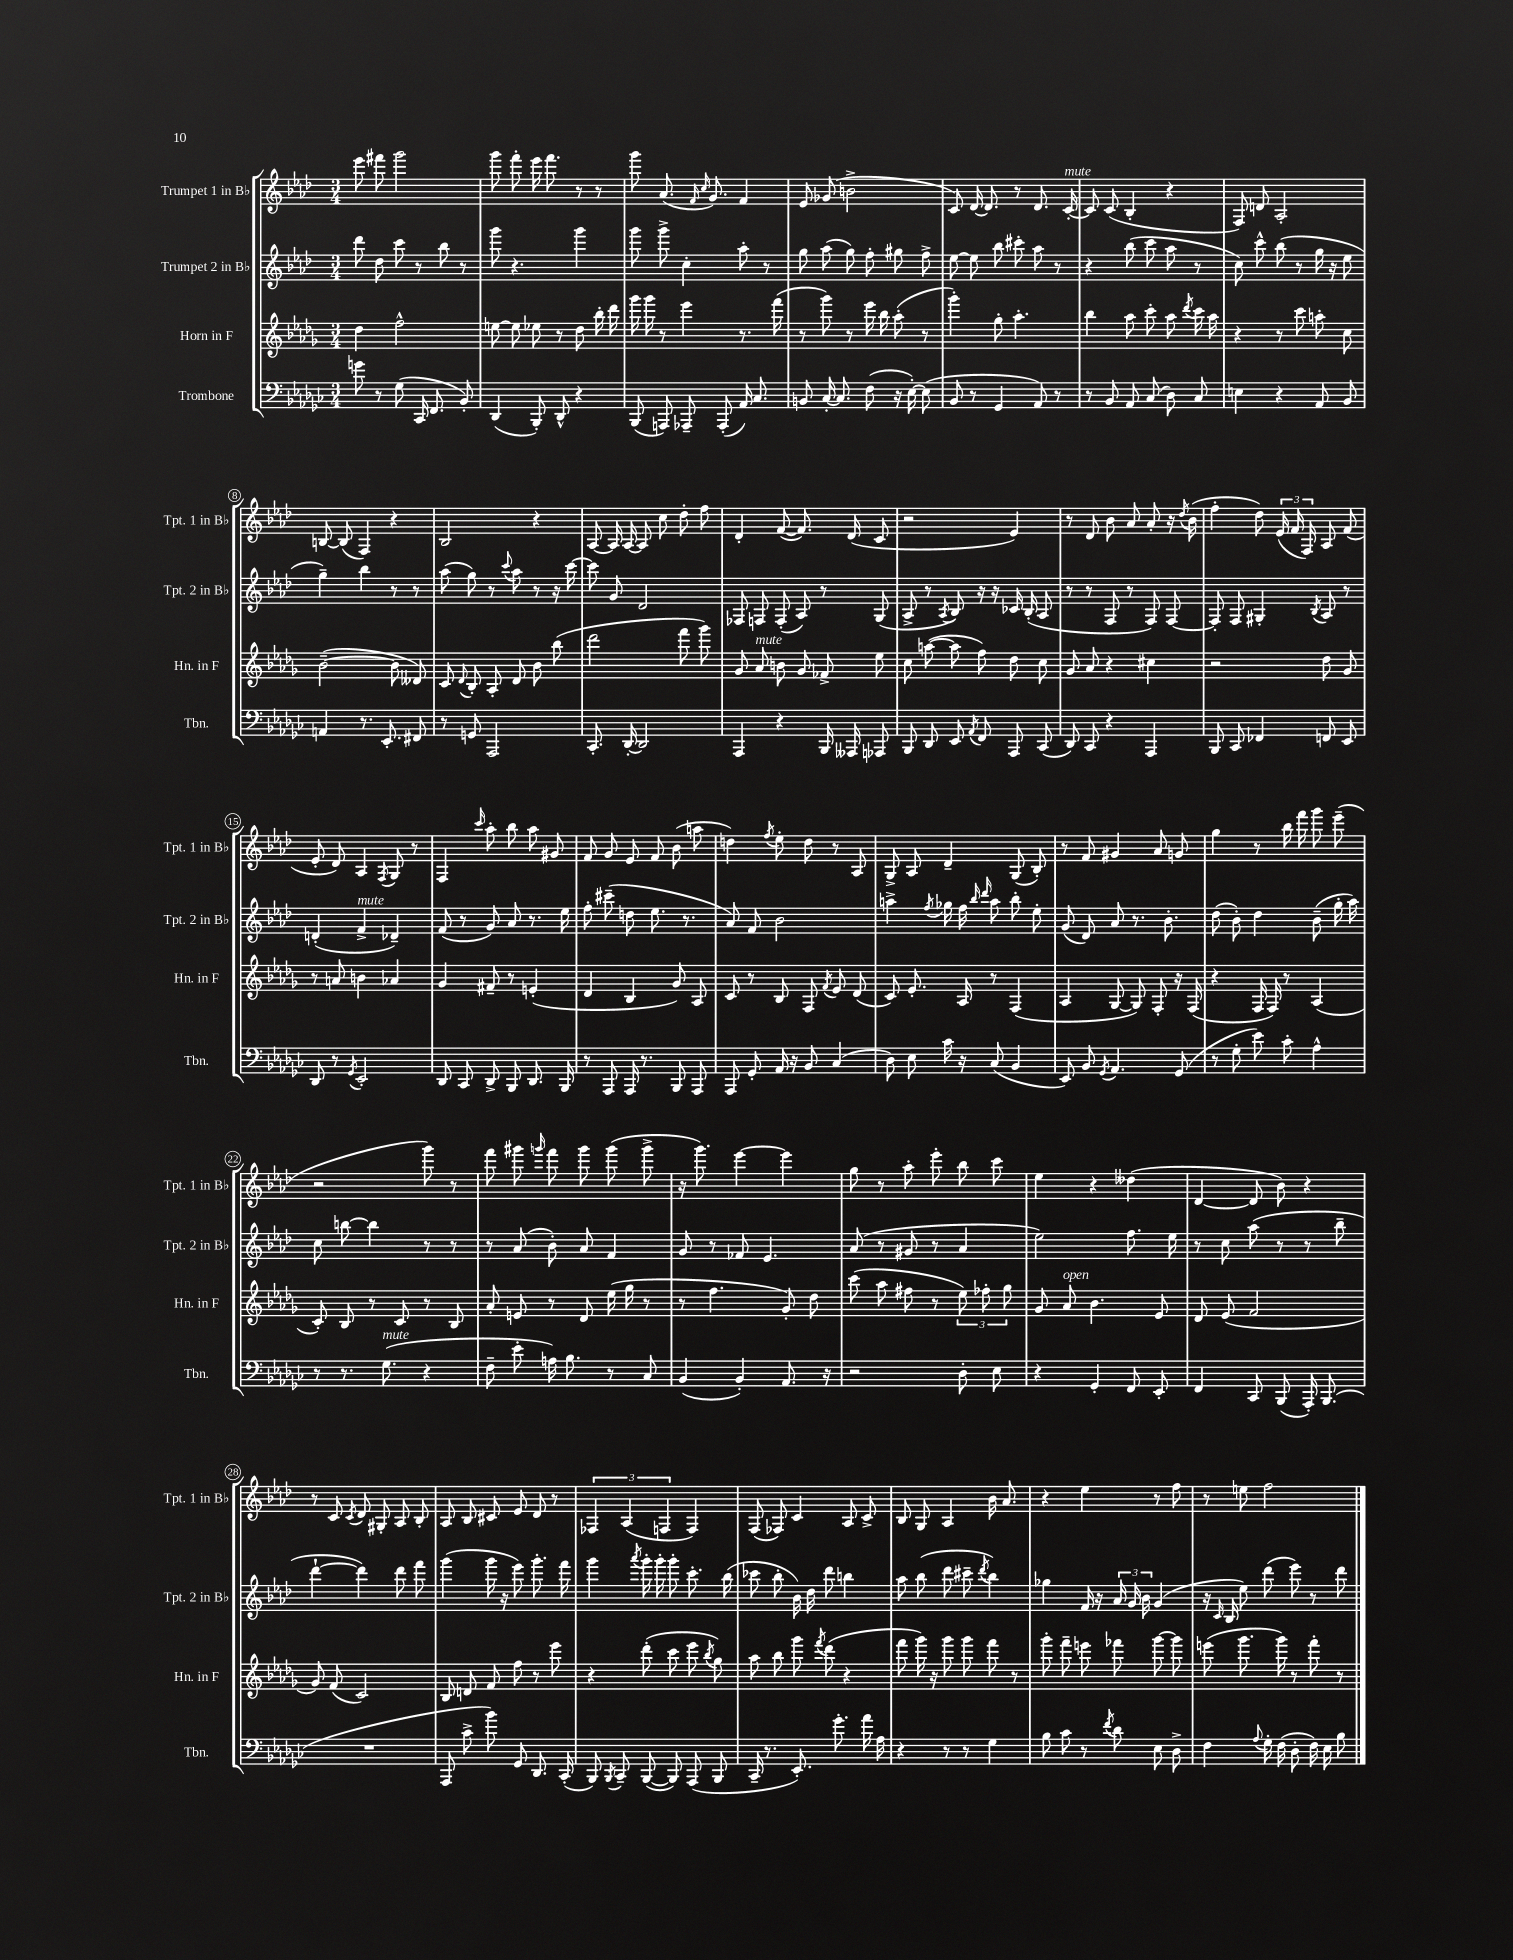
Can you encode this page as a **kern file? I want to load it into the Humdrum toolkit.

**kern	**kern	**kern	**kern
*staff4	*staff3	*staff2	*staff1
*clefF4	*clefG2	*clefG2	*clefG2
*k[b-e-a-d-g-c-]	*k[b-e-a-d-g-]	*k[b-e-a-d-]	*k[b-e-a-d-]
*M3/4	*M3/4	*M3/4	*M3/4
8g\	4dd-\	8ddd-\	8eee-\
8r	.	8dd-\	8fff#\
(8G-\	2ff^^\	8ccc\	2ggg\
16CC-/	.	8r	.
8.FF/	.	.	.
.	.	8bb-\	.
8BB-'/)	.	8r	.
=	=	=	=
(4DD-/	[8ee\	8ggg\	8ggg\
.	8ee\]	4.r	8fff'\
8BBB-'/)	8ee-\	.	16eee-\
.	.	.	8.fff\
8DD-^^/	8r	.	.
4r	8dd-\	4ggg\	8r
.	16bb-'\	.	8r
.	16ddd-\	.	.
=	=	=	=
(8BBB-/	16ggg-\	8ggg\	8ggg\
.	16ggg-\	.	.
8AAA/)	8r	8ggg^\	(8.a-/
8AAA-~/	4eee-\	4cc'\	.
.	.	.	16qqf/
.	.	.	16qqcc/
.	.	.	8.g/)
(8AAA-'/	.	.	.
16AA-/)	8.r	8aa-'\	4f/
8.C-/	.	.	.
.	.	8r	.
.	(16fff\	.	.
=	=	=	=
8BB/	8r	8gg\	8e-/
[16C-'/	8ggg-\)	(8aa-\	(8g-/
8.C-/]	.	.	.
.	8r	8gg\)	2b^\
(8F\	16eee-\	8ff'\	.
.	16bb-\	.	.
16r	(8aa-'\	8gg#\	.
[16E-'\)	.	.	.
(8E-\]	8r	8ff^\	.
=	=	=	=
8BB-/	4ggg-'\)	[8ee-\	8c/)
8r	.	8ee-\]	[16d-/
.	.	.	8.d-/]
4GG-/	8gg-'\	8bb-\	.
.	4.aa-'\	8ccc#'\	8r
8AA-/)	.	8aa-\	8.d-/
8r	.	8r	.
.	.	.	[16c'/
=	=	=	=
8r	4bb-\	4r	8c/]
8BB-/	.	.	(8c/
8AA-/	8aa-\	(8bb-\	4B-'/
(8C-/	8ccc'\	8ccc\	.
8D-\)	8aa-\	8aa-\	4r
.	8qddd-/	.	.
8C-/	16ccc\	8r	.
.	16aa-\	.	.
=	=	=	=
4E\	4r	8cc\)	8F/)
.	.	8ccc^^\	8d/
4r	8r	(8bb-\	2A-'/
.	8ccc\	8r	.
8AA-/	8aa'\	16gg\	.
.	.	16r	.
8BB-/	8cc\	8ee-\	.
=	=	=	=
4AA/	([2b-~\	4gg~\)	[8B/
.	.	.	(8B/]
8.r	.	4bb-\	4F/)
8.EE-'/	.	.	.
.	8b-\]	8r	4r
8FF#/	8d--/)	8r	.
=	=	=	=
8r	8c/	(8aa-\	2B-/
.	8qqd-/	.	.
8GG/	8B-'/	8gg\)	.
2AAA-/	8A-'/	8r	.
.	.	8qqccc/	.
.	8d-/	8aa-\	.
.	8b-\	8r	4r
.	(8bb-\	16r	.
.	.	[16ccc\	.
=	=	=	=
8.CC-'/	2ddd-\	8ccc\]	[8A-/
.	.	8g/	16A-/]
[16DD-'/	.	.	[16A-/
2DD-/]	.	2d-/	8A-/]
.	.	.	8cc\
.	8fff\	.	8dd-'\
.	8ggg-\)	.	8ff\
=	=	=	=
4AAA-/	8g-/	8F-/	4d-'/
.	8a-/	8F/	.
4r	8b\	(8F'/	([8f/
.	8g-/	8A-/)	8.f/])
16BBB-/	8f-^/	8r	.
16AAA--/	.	.	(16d-/
8AAA-/	8ee-\	(8G/	8c/
=	=	=	=
8BBB-/	8cc\	8A-^/	2r
8DD-/	([8aa\	8r	.
.	.	8qA-/	.
8EE-/	8aa\]	8B-/)	.
8qAA-/	.	.	.
8FF/	8ff\)	16r	.
.	.	16r	.
8AAA-/	8dd-\	16c-/	4e-/)
.	.	(16B-'/	.
(8CC-/	8cc\	8A-/	.
=	=	=	=
8DD-/)	8g-/	8r	8r
8CC-/	8a-/	8r	8d-/
4r	4r	8F/	8b-\
.	.	8r	8a-/
4AAA-/	4cc#\	8F/)	8a-'/
.	.	[8F/	16r
.	.	.	8qdd-/
.	.	.	(16b-\
=	=	=	=
8BBB-/	2r	8F'/]	4ff'\
8CC-/	.	8F/	.
4FF-/	.	4G#'/	8dd-\)
.	.	.	(24e-/
.	.	.	24f/
.	.	.	24F/)
.	.	8qB-/	.
8FF/	8dd-\	8A-/	8A-/
8EE-/	8g-/	8r	(8f/
=	=	=	=
8DD-/	8r	(4d'/	8e-'/
8r	8a/	.	8d-/)
8qGG-/	.	.	.
2EE-'/	4b\	4f^/	4A-/
.	.	.	8qF/
.	4a-/	4d-~/)	8G/
.	.	.	8r
=	=	=	=
8DD-/	4g-/	(8f/	4F/
8CC-/	.	8r	.
.	.	.	16qqccc/
8DD-^/	8f#~/	8g/)	8aa-'\
8BBB-/	8r	8a-/	8bb-\
8.DD-/	(4e'/	8.r	8aa-\
.	.	.	8g#/
16BBB-/	.	16ee-\	.
=	=	=	=
8r	4d-/	8ff'\	8f/
8AAA-/	.	(8ccc#~\	8g/
16AAA-/	4B-/	8dd\	8e-/
8.r	.	.	.
.	.	8.ee-\	8f/
8BBB-/	8g-/)	.	(8b-\
.	.	8.r	.
8AAA-/	8A-/	.	8aa\
=	=	=	=
8AAA-/	8c/	8a-/)	4dd\)
8GG-'/	8r	8f/	.
.	.	.	8qff/
16AA-/	8B-/	2b-\	8ee-'\
16r	.	.	.
8BB-/	8F/	.	8dd\
.	8qf/	.	.
(4C-/	8e-/	.	8r
.	(8d-/	.	8A-/
=	=	=	=
8D-\)	8c/)	4aa^\	8G^/
8E-\	8.e-'/	.	8A-/
.	.	8qff/	.
16c-\	.	16gg-\	4d-~/
16r	16A-/	16ff\	.
.	.	16qqbb-/	.
.	.	16qqddd-/	.
(8C-/	8r	8aa\	.
4BB-/	(4F/	8bb-'\	(8G/
.	.	8ee-'\	8B-'/)
=	=	=	=
8EE-/)	4A-/	(8g/	8r
8BB-/	.	8d-/)	8f/
8qGG-/	.	.	.
4.AA-/	[8G-/	8a-/	4g#/
.	8G-/])	8.r	.
.	8F'/	.	8a-/
.	.	8.b-'\	.
(8GG-/	16r	.	8g/
.	(16F/	.	.
=	=	=	=
8r	4r	(8dd-\	4gg\
8G-'\	.	8b-'\)	.
8e-\)	16F/	4dd-\	8r
.	16F/)	.	.
8c-'\	8r	.	16bb-\
.	.	.	16fff\
4A-^^\	(4A-/	(8b-~\	8ggg\
.	.	16gg'\	(8eee-~\
.	.	16aa-\)	.
=	=	=	=
8r	8c'/)	8cc\	2r
8.r	8B-/	[8bb\	.
.	8r	4bb\]	.
(8.G-\	.	.	.
.	8c/	.	.
4r	8r	8r	8ggg\)
.	8B-/	8r	8r
=	=	=	=
8F~\	8a-'/	8r	8fff\
8e-'\	8e/	(8a-/	8ggg#\
.	.	.	16qqggg/
16A\)	8r	8b-'\)	8fff\
8.B-\	.	.	.
.	8d-/	8a-/	8ggg\
8r	(16ee-\	4f/	(8ggg\
.	16gg-\	.	.
8C-/	8r	.	8ggg^\
=	=	=	=
(4BB-/	8r	8g/	16r
.	.	.	8.ggg\)
.	4.ff\	8r	.
4BB-'/)	.	8f-/	[4eee-\
.	.	4.e-/	.
8.AA-/	8g-'/)	.	4eee-\]
.	8dd-\	.	.
16r	.	.	.
=	=	=	=
2r	(8ccc\	(8a-/	8gg\
.	8aa-\	8r	8r
.	8ff#\	8g#/	8aa-'\
.	8r	8r	8eee-'\
8D-'\	12ee-\)	4a-/	8bb-\
.	12ff-'\	.	.
8E-\	.	.	8ccc\
.	12gg-\	.	.
=	=	=	=
4r	8g-/	2ee-\)	4ee-\
.	8a-/	.	.
4GG-'/	4.b-\	.	4r
8FF/	.	8.ff\	(4dd--\
8EE-'/	8e-/	.	.
.	.	16ee-\	.
=	=	=	=
4FF/	8d-/	8r	[4d-/
.	(8e-/	8cc\	.
8CC-/	2f/	(8aa-\	8d-/]
(8BBB-/	.	8r	8b-\)
16AAA-'/)	.	8r	4r
(8.BBB-/	.	.	.
.	.	8bb-~\	.
=	=	=	=
2.r	8g-/)	[4ddd-`\	8r
.	(8f/	.	8c/
.	.	.	8qc/
.	2c/)	4ddd-\])	8d-/
.	.	.	8G#'/
.	.	8ddd-\	8A-/
.	.	8fff\	8B-'/
=	=	=	=
8AAA-/	8B-/	(4ggg\	8A-/
8c-^\	8d/	.	8B-/
8b-\)	8f/	16ggg\	8c#/
.	.	16r	.
8GG-/	8ff\	8eee-\)	8e-/
8.DD-/	8r	8.ggg'\	8d-/
.	8eee-\	.	8r
(16CC-'/	.	16fff\	.
=	=	=	=
8BBB-/)	4r	4ggg\	6F-/
8qBBB-/	.	.	.
8CC-~/	.	.	.
.	.	.	(6A-/
.	.	8qaaa-/	.
([8BBB-/	(8ddd-'\	16ggg'\	.
.	.	16ggg'\	.
.	.	.	6F/
8BBB-/])	8ccc\	8ggg'\	.
(8AAA-/	8eee-\	8.ccc'\	4F/)
.	8qbb-/	.	.
8BBB-/	8gg-\)	.	.
.	.	(16bb-\	.
=	=	=	=
16CC-~/	8aa-\	8ccc-\	(8F/
8.r	.	.	.
.	8bb-\	8bb-'\	8F-/)
8.EE-'/)	8ggg-\	16b-\)	4c/
.	.	16dd-\	.
.	8qfff/	.	.
.	(8ddd-\	8ddd-\	.
8.g-'\	.	.	.
.	4r	4bb\	8A-/
16a-\	.	.	8c^/
16A-\	.	.	.
=	=	=	=
4r	8fff\	8aa-\	8B-/
.	16ggg-\)	(8bb-\	8G/
.	16r	.	.
8r	8ggg-\	8ddd-\	4A-/
8r	8ggg-\	8ccc#~\	.
.	.	8qddd-/	.
4G-\	8fff\	4bb-\)	16b-\
.	.	.	8.a-/
.	8r	.	.
=	=	=	=
8B-\	8ggg-'\	4gg-\	4r
8c-\	8fff~\	.	.
8r	8eee\	16f/	4ee-\
.	.	16r	.
8qf/	.	.	.
8d-\	8fff-\	24a-/	.
.	.	24g/	.
.	.	24b-\	.
8E-\	[8ggg-\	(4g/	8r
8D-^\	8ggg-\]	.	8ff\
=	=	=	=
4F\	(8eee\	16r	8r
.	.	16qqc/	.
.	.	16B-/	.
.	8.ggg-\	8ee-\)	8ee\
8qqA-/	.	.	.
16G-'\	.	(8ddd-\	2ff\
(16F\	16ggg-\)	.	.
8D-'\	8r	8eee-\)	.
16F\)	8fff'\	8r	.
16E-\	.	.	.
8B-\	8r	8ddd-\	.
==	==	==	==
*-	*-	*-	*-
